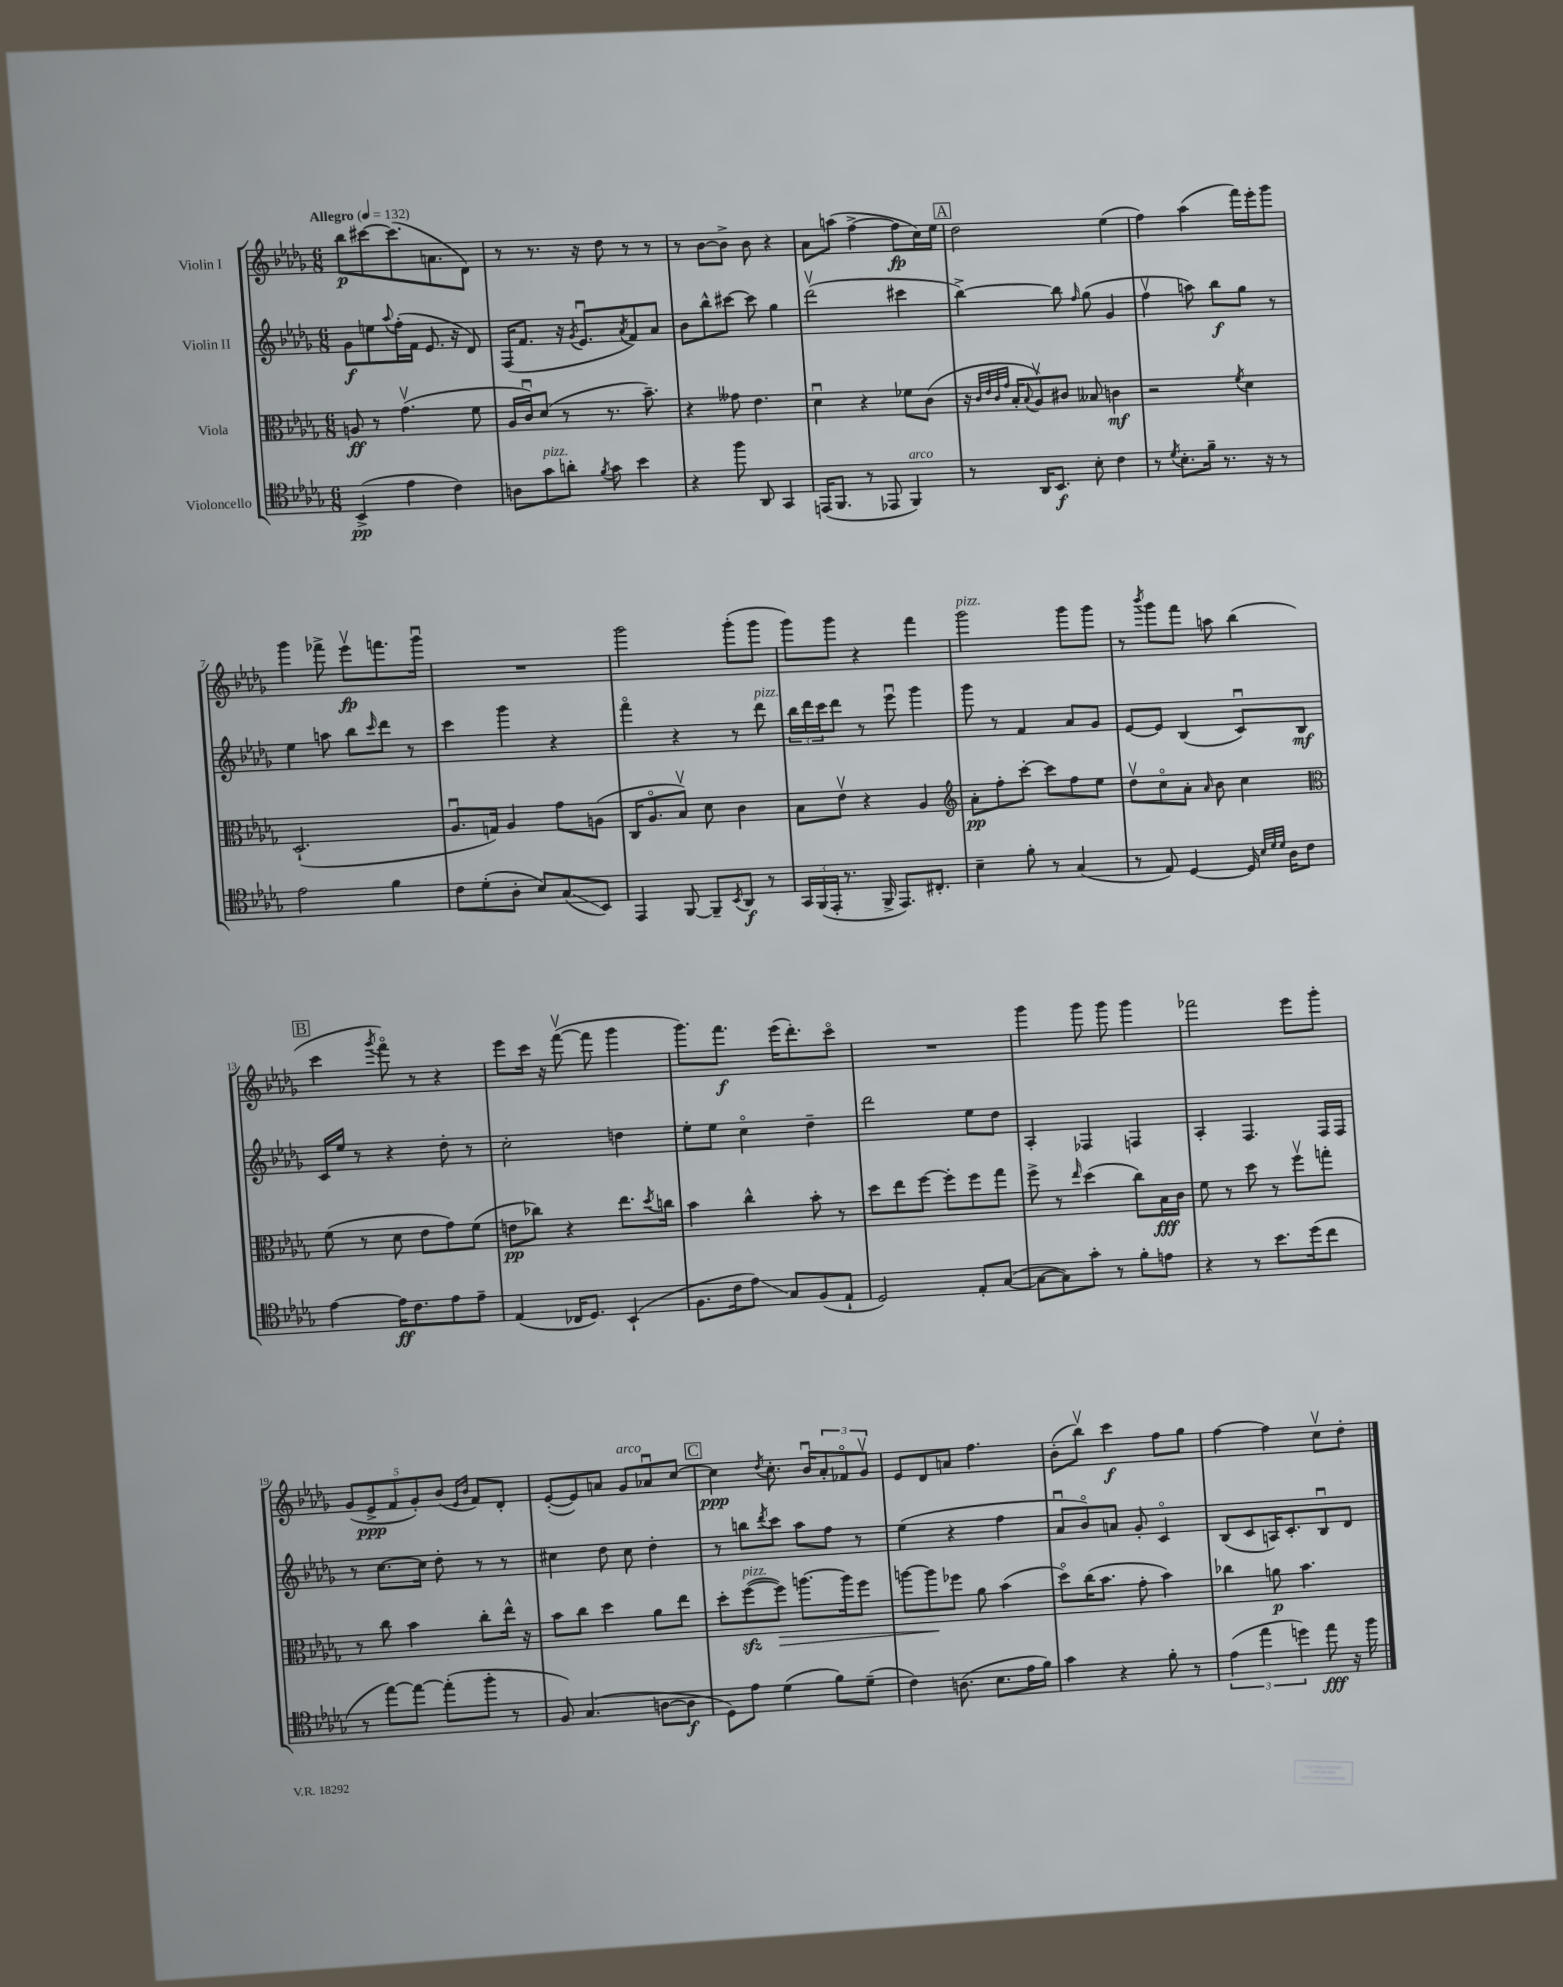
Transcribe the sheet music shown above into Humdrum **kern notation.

**kern	**kern	**kern	**kern
*staff4	*staff3	*staff2	*staff1
*clefC4	*clefC3	*clefG2	*clefG2
*k[b-e-a-d-g-]	*k[b-e-a-d-g-]	*k[b-e-a-d-g-]	*k[b-e-a-d-g-]
*M6/8	*M6/8	*M6/8	*M6/8
*MM132	*MM132	*MM132	*MM132
(4BB-^/	8A/	8g-\L	8bb-\L
.	8r	8ee\	[8ccc#\
.	.	8qqaa-/	.
4e-\	(4.g-v\	(16ff'\L	(8.ccc#\]
.	.	16f\JJ	.
.	.	8.e-/	.
.	.	.	8.a\
4c\)	.	.	.
.	.	16r	.
.	8f\	8d-/)	8d-\J)
=	=	=	=
8A\L	16A-/LL	(16F/LK	8r
.	16cu/J)	8.f/J	.
8g-\	(8d-/J	.	8.r
8a'\J	8r	16r	.
.	.	8qg-/	.
.	.	8.e-u/L	16r
8qf/	.	.	.
8g-\	8.r	.	8dd-\
.	.	8qa-/	.
4b-\	.	8f/)	8r
.	8.b-~\)	.	.
.	.	8a-/J	8r
=	=	=	=
4r	4r	8b-\L	8r
.	.	8bb-^^\	[8b-\L
8ff\	8g--\	[8ccc#\J	8b-^\]J
8AA-/	4.e-\	8ccc#\]	8b-\
4GG-/	.	4gg-\	4r
=	=	=	=
(16EE/LK	4d-u\	(2ddd-v\	8a-\L
8.FF/J	.	.	.
.	.	.	(8aa\J
8r	4r	.	[4ff^\
8EE-/	.	.	.
4FF/)	8f-\L	4ccc#\	8ff\]L
.	(8c\J	.	16cc\L)
.	.	.	16ee-\JJ
=	=	=	=
8r	16r	[4bb-^\)	2dd-\
.	32qqc/LLL	.	.
.	32qqe-/	.	.
.	32qqc/	.	.
.	32qqg-/JJJ	.	.
.	16B-'/LK	.	.
.	8qqB-/	.	.
16AA-/LK	8A-v/)	.	.
8.BB-/J	.	.	.
.	8c#/J	8bb-\]	.
.	.	16qqff/	.
8B-'\	8B--/	(8gg-\	.
4c\	4c\	4g-/	(4ee-\
=	=	=	=
8r	2r	4ffv\	4ff\)
8qd-/	.	.	.
8.B-'\L	.	.	.
.	.	8aa\)	(4aa-\
16f~\Jk	.	.	.
8.r	.	8bb-\L	.
.	8qf/	.	.
.	4d-\	8gg-\J	16fff\LL)
16r	.	.	16eee-'\J
8r	.	8r	8ggg-\J
=	=	=	=
2e-\	(2.D-`/	4ee-\	4ggg-\
.	.	8aa\	8fff-^\
.	.	8bb-\L	8eee-v\L
.	.	16qqccc/	.
4f\	.	8ddd-\J	8.fff\
.	.	8r	.
.	.	.	16ggg-u\Jk
=	=	=	=
8c\L	8.A-u/L	4ccc\	2.r
(8d-'\	.	.	.
.	16G/Jk)	.	.
8A-'\J	4A-/	4ggg-\	.
8B-/L)	.	.	.
(8G-/	8g-\L	4r	.
8BB-/J)	(8A\J	.	.
=	=	=	=
4EE-/	16C/LK	4fffo\	2ggg-\
.	8.A-o/	.	.
[8FF/	8B-v/J)	4r	.
8FF~/]L	8d-\	.	.
8qBB-/	.	.	.
8AA-/J	4c\	8r	(8ggg-'\L
8r	.	8ddd-\	8ggg-\J
=	=	=	=
24GG-/LL	8B-\L	24bb-\LL	8ggg-\L)
(24FF/	.	24ddd-\	.
24EE-'/JJ	.	24ccc\J	.
8.r	8e-v\J	8ddd-\J	8ggg-\J
.	4r	8r	4r
16FF^/	.	.	.
8.EE-/L)	.	8eee-u\	.
.	4A-/	4ggg-\	4fff\
8.C#'/J	.	.	.
=	=	=	=
*	*clefG2	*	*
4B-~\	8a-'\L	8ggg-\	2ggg-\
.	8ff'\	8r	.
8f'\	[8ccc'\J	4f/	.
8r	8ccc\]L	.	.
(4G-/	8ff\	8a-/L	8ggg-\L
.	8ee-\J	8g-/J	8ggg-\J
=	=	=	=
8r	8dd-v\L	[8e-/L	8r
.	.	.	8qbbb-/
8E-/)	8cco\	8e-/]J	8ggg-\L
[4D-/	8a-'\J	(4B-/	8fff\J
.	16qqa-/	.	.
.	8b-\	.	8aa\
16D-/]	4cc\	8cu/L)	(4bb-\
32qqB-/LLL	.	.	.
32qqd-/	.	.	.
32qqd-/JJJ	.	.	.
16A-\LK	.	.	.
8c\J	.	8B-/J	.
=	=	=	=
*	*clefC3	*	*
[4e-\	(8f\	16c/LL	4ccc\
.	.	16ee-/JJ	.
.	8r	8r	.
.	.	.	8qggg-/
16e-\]LK	8d-\	4r	8fffo\)
8.c\	.	.	.
.	8e-\L	.	8r
8e-\	8g-\)	8dd-'\	4r
8e-~\J	(8f\J	8r	.
=	=	=	=
(4E-/	8e\L	2cc'\	8eee-\L
.	8cc-\J)	.	16ccc\Jk
.	.	.	16r
16C-/LK	4r	.	([8fffv\
8.D-/J)	.	.	.
.	.	.	8fff\]
(4BB-`/	8.ee-\L	4dd\	4ggg-\
.	8qdd-/	.	.
.	16cc\Jk	.	.
=	=	=	=
8.F\L	4b-\	8ee-'\L	8.ggg-\L)
.	.	8ee-\J	.
16c\k	.	.	8.fff\J
8e-\J)	4cc^^\	4cco\	.
8G-/L	.	.	(16eee-\LK
.	.	.	8.ddd-'\)
(8F/	8b-'\	4dd-~\	.
8E-`/J	8r	.	8ccco\J
=	=	=	=
2D-/)	8dd-\L	2ddd-\	2.r
.	8ee-\	.	.
.	[8ff\J	.	.
.	8ff'\]L	.	.
8E-'/L	8ff\	8ee-\L	.
([8G-/J	8gg-\J	8dd-\J	.
=	=	=	=
8G-\_L	8ff^\	4A-'/	4ggg-\
8G-\])	8r	.	.
.	16qqee-/	.	.
8g-'\J	(4dd-\	4F-/	8ggg-\
8r	.	.	8ggg-\
8f'\L	8cc\L)	4F/	4ggg-\
8e\J	16B-\L	.	.
.	16c\JJ	.	.
=	=	=	=
4r	8f\	4A-'/	2fff-\
.	8r	.	.
8r	8dd-\	4.F/	.
8.b-\L	8r	.	.
.	8ffv\L	.	8eee-\L
(16dd-\k	.	.	.
8cc\J	8gg'\J	16F/LL	8ggg-'\J
.	.	16F/JJ	.
=	=	=	=
8r	8r	8r	(10g-/L
.	.	.	10e-^/
[8ee-\L)	8cc\	[8.cc\L	.
.	.	.	10f/
8ee-\_J	4b-\	.	.
.	.	.	10g-'/)
.	.	16cc\]Jk	.
(8ee-'\]L	.	8dd-'\	.
.	.	.	(10b-/J
.	.	.	16qqe-/LL
.	.	.	16qqb-/JJ
8ff'\J	8cc'\L	8r	8f/L)
8r	16ee-^^\Jk	8r	8d-'/J
.	16r	.	.
=	=	=	=
8F/)	8b-\L	4cc#\	([8e-'/L
(4.G-/	8cc\J	.	8e-/])
.	4dd-\	8dd-\	8a/J
.	.	8cc#\	8g-/L
[8A\L	8a-\L	4dd-'\	8a-u/
8A\]J	8ee-\J	.	[8cc/J
=	=	=	=
8D-\L)	8dd-'\L	8r	4cc\]
8e-\J	([8ff\	8bb\L	.
.	.	8qddd-/	8qdd-/
(4d-\	8ff\]J)	8ccc\J	8.cc'\
.	[8.aa\L	8aa-\L	.
.	.	.	16b-u/LK
8f\L)	.	8ff\J	12a-'/
.	16aa\]k	.	.
.	.	.	12f-o/
(8d-~\J	8ff\J	8r	.
.	.	.	12g-v/J
=	=	=	=
4c\)	[8aa\L	(4ee-\	8e-/L
.	8aa\]	.	8d-/
(8.A\	8ff-\J	4r	8a/J
.	8a-\	.	4.ff\
8.B-\L	.	.	.
.	(4b-\	4ff\	.
16e-\L	.	.	.
16f\JJ)	.	.	.
=	=	=	=
4g-\	8dd-o\L)	8a-u/L	(8b-'\L
.	(16cc\K	8b-o/)	8bb-v\J)
.	8.b-\J	.	.
4r	.	8a/J	4ccc\
.	8g-'\	8g-'/	.
8f'\	4b-\)	4co/	8ff\L
8r	.	.	8gg-\J
=	=	=	=
(6e-\	4cc-\	(8B-/L	[4ff\
.	.	8c/	.
6ee-\	.	.	.
.	8a\	16A/K)	4ff\]
.	.	8.c'/	.
6dd\)	.	.	.
.	4.b-\	.	.
8ee-\	.	8B-u/	8ccv\L
16r	.	8d-/J	8dd-'\J
16ff\	.	.	.
==	==	==	==
*-	*-	*-	*-
